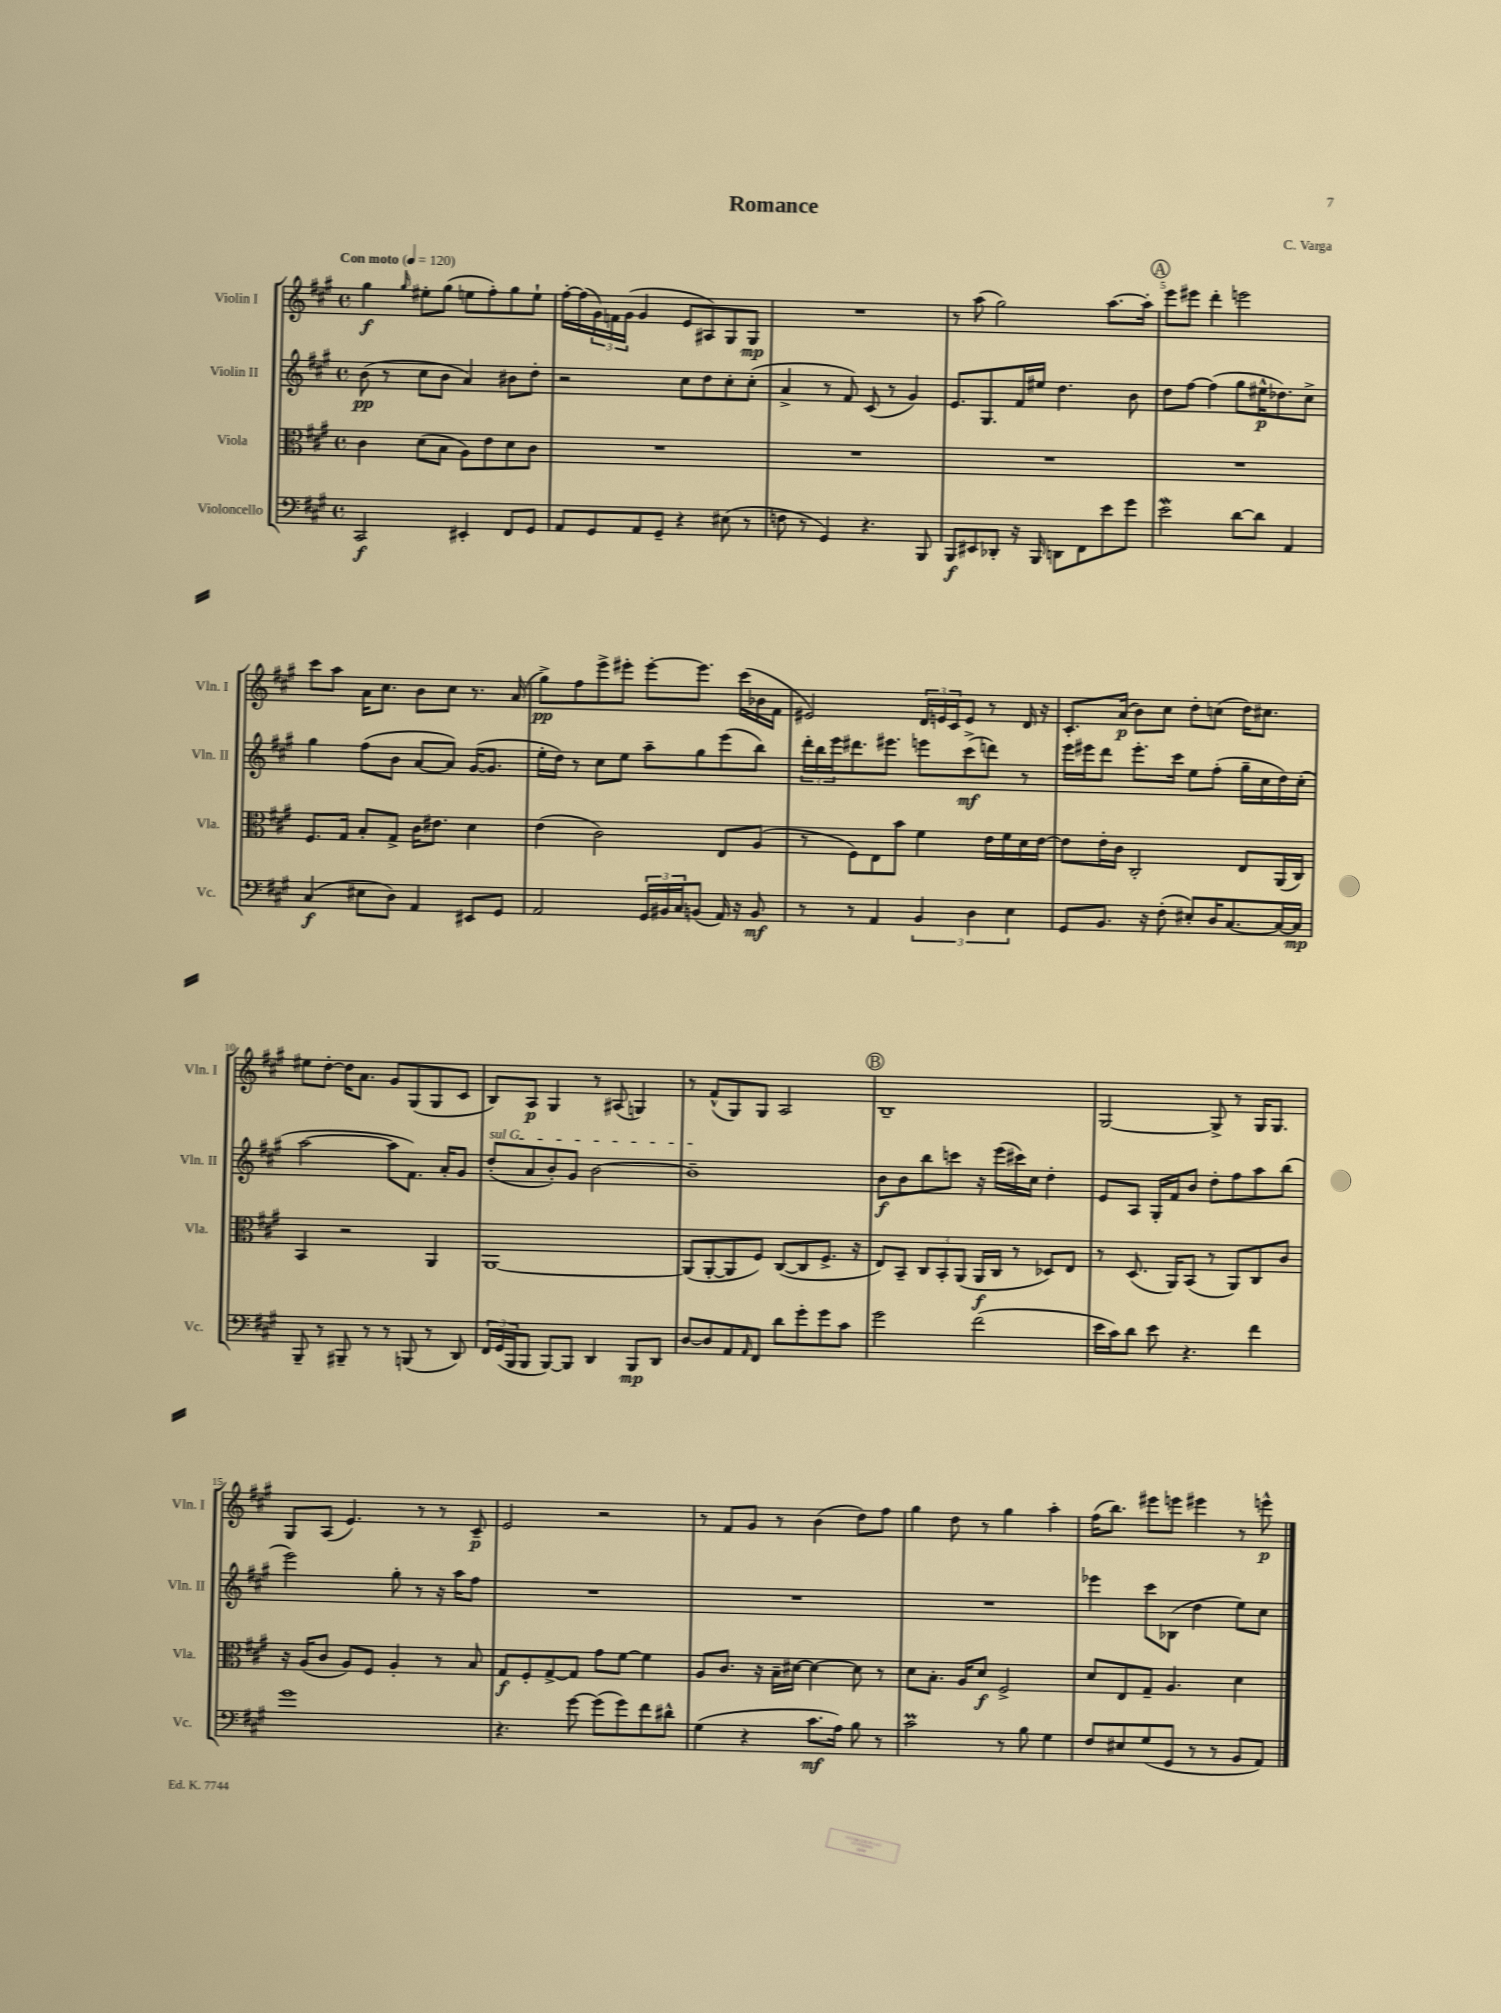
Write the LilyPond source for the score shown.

\header { title = "Romance" composer = "C. Varga" }
<<
\new StaffGroup <<
\new Staff = "s0" \with { instrumentName = "Violin I" shortInstrumentName = "Vln. I" } {
    \clef treble \key a \major \defaultTimeSignature \time 4/4 \tempo "Con moto" 4 = 120
    gis''4\f \grace { gis''16 } eis''8-. gis''8( e''8 fis''8-.) gis''8 e''8-! |
    fis''16~-. fis''16( \tuplet 3/2 { gis'16) f'16 gis'16( } gis'4 e'8 ais8) gis8 gis8\mp |
    R1 |
    r8 a''8( gis''2) a''8.~ a''16-. |
    \mark \markup { \circle "A" } e'''8 eis'''8 d'''4-. e'''2 |
    cis'''8 a''8 a'16 cis''8. b'8 cis''8 r8. a'16( |
    gis''8->\pp) fis''8 e'''8-> eis'''8-. eis'''8~-. eis'''8. cis'''16( bes'16 fis'16 |
    eis'2) \tuplet 3/2 { d'16 e'16 cis'16 } e'8 r8 d'16 r16 |
    cis'8.-. a'16\p( b'8) cis''8 d''8-. c''8( d''16) cis''8. |
    eis''8 d''8~-. d''16 a'8. gis'8 gis8( gis8 cis'8 |
    b8) a8\p gis4 r8 ais8( g4) |
    r8 fis'8-^( gis8) gis8 a2 |
    \mark \markup { \circle "B" } b1-- |
    gis2~ gis8-> r8 gis16 gis8. |
    gis8 a8( e'4.) r8 r8 cis'8--\p |
    e'2 r2 |
    r8 fis'8 gis'8 r8 b'4( d''8) fis''8 |
    gis''4 d''8 r8 gis''4 a''4-. |
    fis''16( b''8.) eis'''8 e'''8 eis'''4 r8 e'''8-^\p \bar "|." |
}
\new Staff = "s1" \with { instrumentName = "Violin II" shortInstrumentName = "Vln. II" } {
    \clef treble \key a \major \defaultTimeSignature \time 4/4
    b'8\pp( r8 cis''8 b'8 a'4) bis'8 d''8-. |
    r2 cis''8 d''8 cis''8-. cis''8-.( |
    a'4-> r8 fis'8) cis'8( r8 gis'4) |
    e'8. gis8. fis'16 eis''16 d''4. b'8 |
    \mark \markup { \circle "A" } d''8 fis''8~ fis''4( gis''8 eis''16-^\p des''8.) cis''8-> |
    gis''4 fis''8( b'8 a'8~ a'8) gis'16~( gis'8. |
    e''16-. d''16) r8 cis''8 e''8 a''8-- gis''8 e'''8( b''8) |
    \tuplet 3/2 { d'''16-. b''16 e'''16 } dis'''8. eis'''8. e'''8 cis'''8->\mf( d'''8) r8 |
    e'''16 eis'''16 d'''8 eis'''8.-. cis'''16 e''8 fis''8-.( gis''16-- cis''16 d''16) cis''16-.( |
    a''2~ a''8 fis'8.) a'16-. gis'8 |
    \once \override TextSpanner.bound-details.left.text = \markup { \italic "sul G" } d''8-.\startTextSpan( a'8 b'8-.) gis'8 b'2~ |
    b'1--\stopTextSpan |
    \mark \markup { \circle "B" } b'8\f b'8 b''8 c'''8 r16 e'''16( cis'''16) cis''16 d''4-. |
    e'8 a8 gis16-. fis'16 b'8 d''8-. fis''8 a''8 b''8( |
    e'''2) gis''8-. r8 r16 a''16 fis''8 |
    R1 |
    R1 |
    R1 |
    ees'''4 cis'''8 bes8( d''4 e''8) cis''8 \bar "|." |
}
\new Staff = "s2" \with { instrumentName = "Viola" shortInstrumentName = "Vla." } {
    \clef alto \key a \major \defaultTimeSignature \time 4/4
    cis'4 d'8( b8 a8) e'8 d'8 cis'8 |
    R1 |
    R1 |
    R1 |
    \mark \markup { \circle "A" } R1 |
    fis8. gis16 b8-. gis8-> cis'16 eis'8. d'4 |
    e'4( cis'2) e8 a8( |
    r8 fis8) e8 b'8 fis'4 e'16 fis'16 d'16 e'16~ |
    e'8 e'16-. cis'16 cis2-. e8 a,16( cis16) |
    b,4 r2 a,4 |
    a,1~ |
    a,8( a,8~-. a,8 fis8) cis8~( cis8 fis8.-> r16 |
    \mark \markup { \circle "B" } e8) b,8-- \tuplet 3/2 { cis8 b,8-. a,8( } a,16\f cis16 r8 des8) e8 |
    r8 d8.( a,16) b,8( r8 a,8) cis8 cis'8 |
    r16 a16( cis'8 a8) fis8 a4-. r8 b8 |
    gis8\f fis8-. gis8~-> gis8 gis'8 fis'8~ fis'4 |
    a8 cis'8. r16 b16-- dis'16~ dis'4~ dis'8 r8 |
    d'8 b8.-. a16 d'8\f fis2-> |
    d'8 e8 gis8-- a4. d'4 \bar "|." |
}
\new Staff = "s3" \with { instrumentName = "Violoncello" shortInstrumentName = "Vc." } {
    \clef bass \key a \major \defaultTimeSignature \time 4/4
    cis,2\f eis,4-. fis,8 gis,8 |
    a,8 gis,8 a,8 gis,8-- r4 eis8( r8 |
    f8 r8 gis,4) r4. b,,8 |
    b,,8\f eis,8 des,8-. r16 b,,16 d,8 fis,8 e'8 gis'8 |
    \mark \markup { \circle "A" } e'2\mordent d'8~ d'8 a,4 |
    cis4\f( eis8 d8) a,4 eis,8 gis,8 |
    a,2 \tuplet 3/2 { gis,16 bis,16 cis16 } b,8( a,16) r16 b,8\mf |
    r8 r8 a,4 \tuplet 3/2 { b,4 d4 e4 } |
    gis,8 b,8. r16 fis8-.( eis8-.) d16 cis8.~ cis16~ cis16\mp |
    b,,8-- r8 bis,,8-- r8 r8 b,,8( r8 d,8) |
    \tuplet 3/2 { fis,16 gis,16( b,,16 } b,,8 b,,8~) b,,8 d,4 b,,8\mp d,8 |
    d8~ d8 a,8 \grace { a,16 } fis,8 d'8 gis'8-. gis'8 cis'8 |
    \mark \markup { \circle "B" } gis'2 fis'2( |
    e'16 cis'16) d'8 e'8 r4. fis'4 |
    gis'1 |
    r4. gis'8~ gis'8( gis'8) fis'8 dis'8-^ |
    gis4( r4 cis'8.\mf a16) b8 r8 |
    cis'2\prall r8 b8 gis4 |
    fis8 eis8 gis8( gis,8 r8 r8 b,8 a,8) \bar "|." |
}
>>
>>
\layout { \context { \Score \override BarNumber.break-visibility = ##(#f #t #t) barNumberVisibility = #(every-nth-bar-number-visible 5) } }
